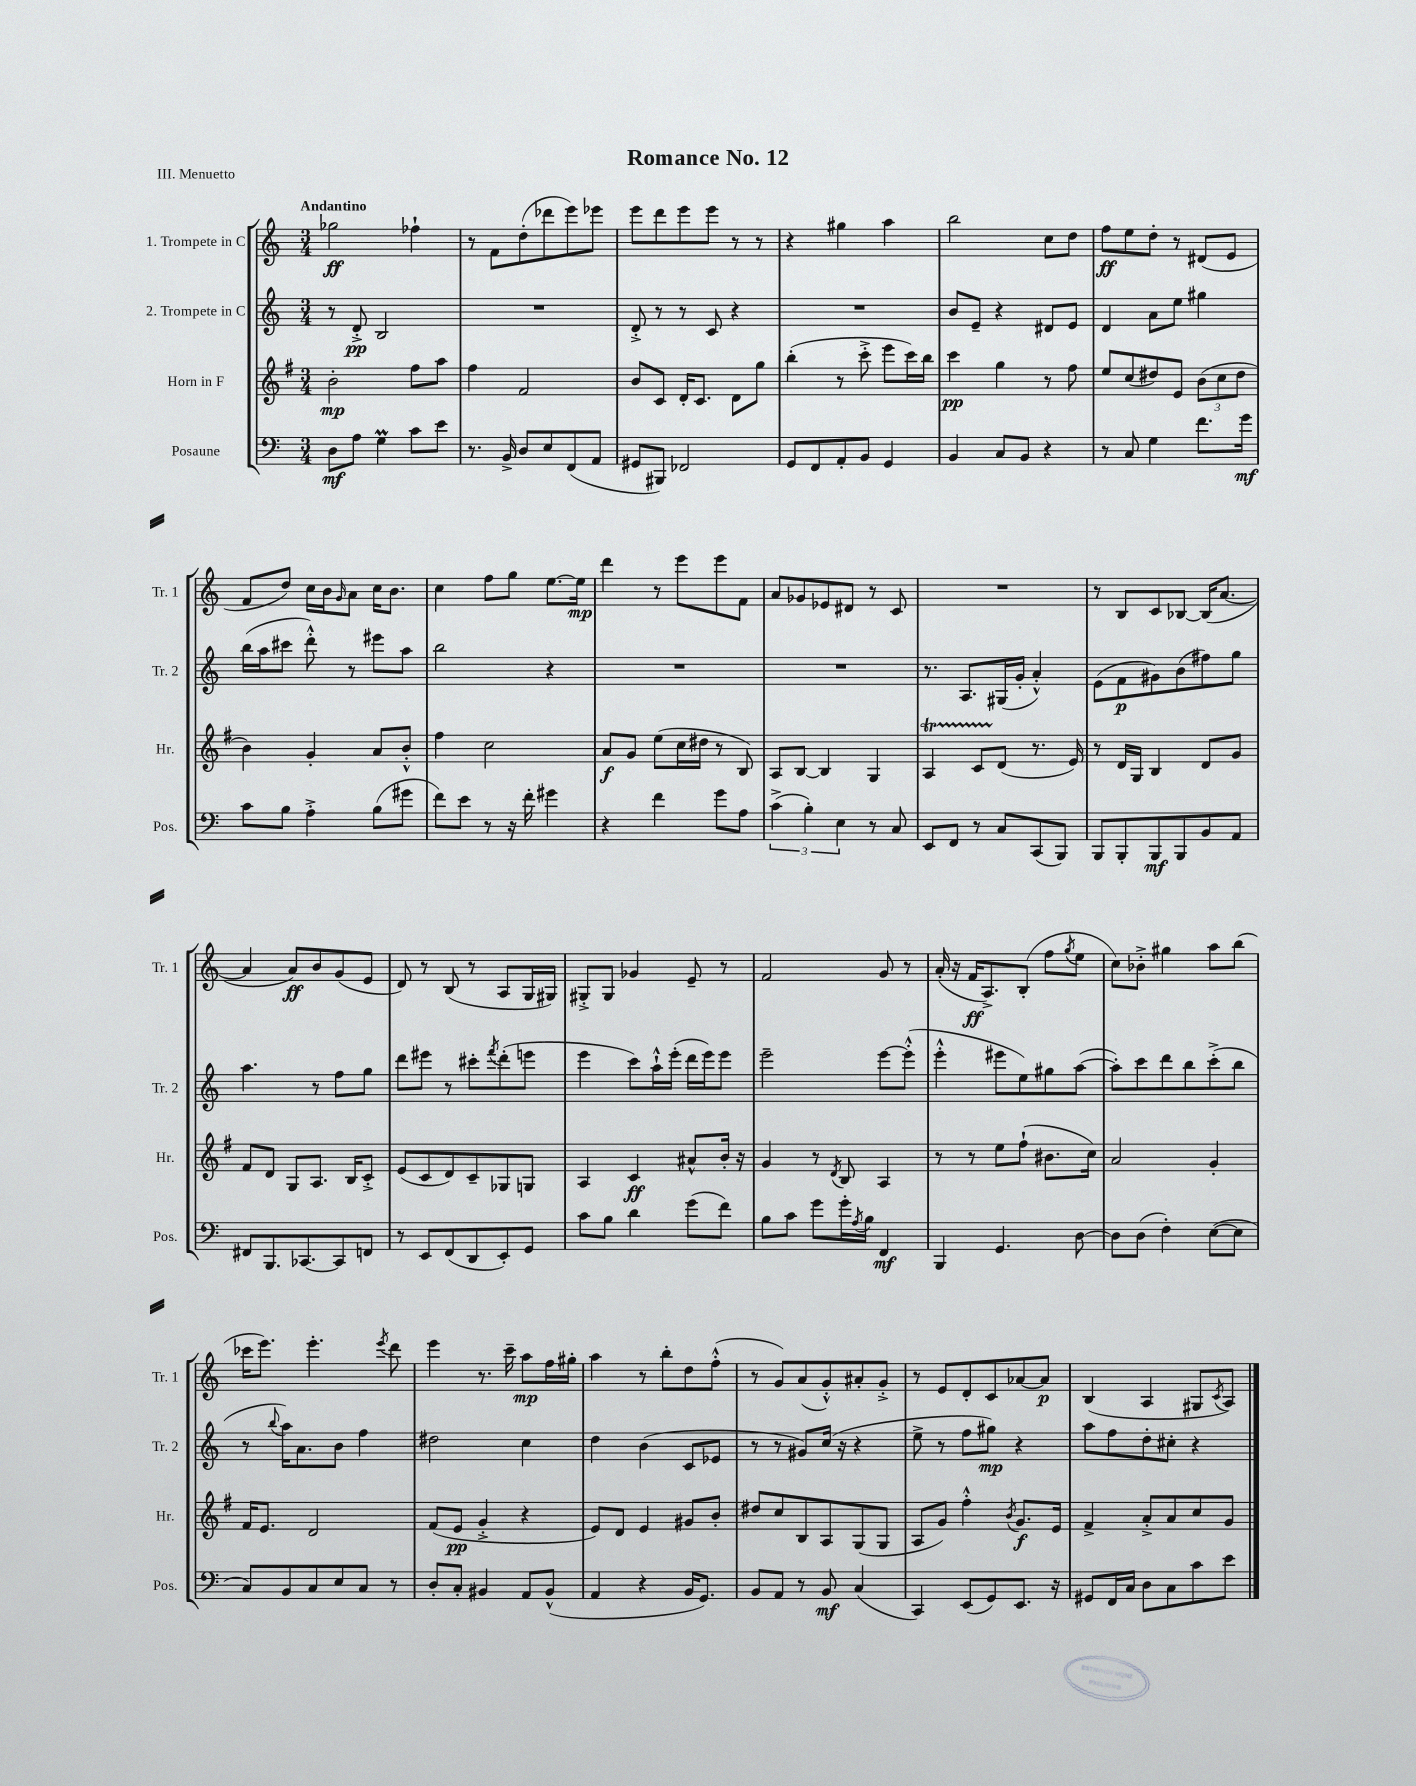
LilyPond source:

\header { title = "Romance No. 12" piece = "III. Menuetto" }
<<
\new StaffGroup <<
\new Staff = "s0" \with { instrumentName = "1. Trompete in C" shortInstrumentName = "Tr. 1" } {
    \clef treble \key c \major \numericTimeSignature \time 3/4 \tempo "Andantino"
    ges''2\ff fes''4-! |
    r8 f'8 d''8-.( des'''8 e'''8) ees'''8 |
    e'''8 d'''8 e'''8 e'''8 r8 r8 |
    r4 gis''4 a''4 |
    b''2 c''8 d''8 |
    f''8\ff e''8 d''8-. r8 dis'8( e'8 |
    f'8 d''8) c''16 b'16 \grace { g'16 } a'8 c''16 b'8. |
    c''4 f''8 g''8 e''8.~ e''16\mp |
    d'''4 r8 e'''8 e'''8 f'8 |
    a'8 ges'8 ees'8 dis'8 r8 c'8 |
    R2. |
    r8 b8 c'8 bes8~ bes16( a'8.~ |
    a'4 a'8\ff) b'8 g'8( e'8 |
    d'8) r8 b8( r8 a8 g16 gis16) |
    gis8-.-> gis8 ges'4 e'8-- r8 |
    f'2 g'8 r8 |
    a'16-.( r16 f'16\ff a8.->) b8-.( f''8 \acciaccatura { g''8 } e''8 |
    c''8) bes'8-.-> gis''4 a''8 b''8( |
    ces'''16 e'''8.) e'''4.-. \acciaccatura { e'''8 } d'''8 |
    e'''4 r8. c'''16-- a''8\mp f''16 gis''16-. |
    a''4 r8 b''8-. d''8 f''8-.-^( |
    r8 g'8) a'8( g'8-.-^) ais'8-. g'8-.-> |
    r8 e'8 d'8-. c'8 aes'8~ aes'8\p |
    b4( a4 gis8 \acciaccatura { c'8 } a8) \bar "|." |
}
\new Staff = "s1" \with { instrumentName = "2. Trompete in C" shortInstrumentName = "Tr. 2" } {
    \clef treble \key c \major \numericTimeSignature \time 3/4
    r8 d'8-.->\pp b2 |
    R2. |
    d'8-.-> r8 r8 c'8 r4 |
    R2. |
    b'8 e'8-- r4 dis'8 e'8 |
    d'4 a'8 e''8 gis''4 |
    b''16( a''16 cis'''8 d'''8-.-^) r8 eis'''8 a''8 |
    b''2 r4 |
    R2. |
    R2. |
    r8. a8. gis16( g'16-. a'4-.-^) |
    e'8( f'8\p gis'8) b'8( fis''8) g''8 |
    a''4. r8 f''8 g''8 |
    d'''8 eis'''8 r8 cis'''8-. \acciaccatura { f'''8 } d'''8-.( e'''8 |
    e'''4 c'''8) a''16-!-^ e'''16-.( d'''16 e'''16) e'''8 |
    e'''2-- e'''8~ e'''8-.-^( |
    e'''4-.-^ eis'''8 e''8) gis''8 a''8~( |
    a''8-.) c'''8 d'''8 b''8 c'''8-.->( b''8 |
    r8 \appoggiatura { b''8 } a''16) a'8. b'8 f''4 |
    dis''2 c''4 |
    d''4 b'4( c'8 ees'8 |
    r8 r8 gis'8) c''16( r16 r4 |
    e''8-> r8 f''8 gis''8\mp) r4 |
    a''8 f''8 d''8-. cis''8-. r4 \bar "|." |
}
\new Staff = "s2" \with { instrumentName = "Horn in F" shortInstrumentName = "Hr." } {
    \clef treble \key g \major \numericTimeSignature \time 3/4
    b'2-.\mp fis''8 a''8 |
    fis''4 fis'2 |
    b'8 c'8 d'16-. c'8. d'8 g''8 |
    b''4-.( r8 c'''8-.-> e'''8 c'''16) b''16 |
    c'''4\pp g''4 r8 fis''8 |
    e''8 c''8( dis''8) e'8 \tuplet 3/2 { b'8( c''8 dis''8 } |
    b'4) g'4-. a'8 b'8-.-^ |
    fis''4 c''2 |
    a'8\f g'8 e''8( c''16 dis''16 r8 b8) |
    a8 b8~ b4 g4 |
    a4\startTrillSpan c'8 d'8\stopTrillSpan( r8. e'16) |
    r8 d'16 g16 b4 d'8 g'8 |
    fis'8 d'8 g8 a8. b16 c'8-.-> |
    e'8( c'8 d'8) c'8-- ges8 g8 |
    a4 c'4\ff ais'8-^ b'16-. r16 |
    g'4 r8 \acciaccatura { d'8 } b8 a4 |
    r8 r8 e''8 fis''8-!( bis'8. c''16) |
    a'2 g'4-. |
    fis'16 e'8. d'2 |
    fis'8( e'8\pp g'4-.-> r4 |
    e'8) d'8 e'4 gis'8 b'8-. |
    dis''8 c''8 b8 a8 g8( g8 |
    a8 g'8) fis''4-.-^ \acciaccatura { b'8 } g'8.\f e'16 |
    fis'4-> a'8-.-> a'8 c''8 g'8 \bar "|." |
}
\new Staff = "s3" \with { instrumentName = "Posaune" shortInstrumentName = "Pos." } {
    \clef bass \key c \major \numericTimeSignature \time 3/4
    d8\mf a8 g4\prall c'8 e'8 |
    r8. b,16-> d8 e8 f,8( a,8 |
    gis,8 bis,,8) fes,2 |
    g,8 f,8 a,8-. b,8 g,4 |
    b,4 c8 b,8 r4 |
    r8 c8 g4 f'8. g'16\mf |
    c'8 b8 a4-.-> b8( gis'8 |
    f'8) e'8 r8 r16 f'16-. gis'4 |
    r4 f'4 g'8 a8 |
    \tuplet 3/2 { c'4->( b4-.) e4 } r8 c8 |
    e,8 f,8 r8 c8 c,8( b,,8) |
    b,,8 b,,8-. b,,8\mf b,,8 b,8 a,8 |
    fis,8 b,,8. ces,8.~ ces,8 f,8 |
    r8 e,8 f,8( d,8 e,8-.) g,8 |
    c'8 b8 d'4 g'8( f'8) |
    b8 c'8 g'8 g'16-. \acciaccatura { a8 } b16 f,4\mf |
    b,,4 g,4. d8~ |
    d8 d8( f4-.) e8~( e8 |
    c8) b,8 c8 e8 c8 r8 |
    d8-. c8-. bis,4 a,8 bis,8-^( |
    a,4 r4 b,16 g,8.) |
    b,8 a,8 r8 b,8\mf c4( |
    c,4) e,8( g,8) e,8. r16 |
    gis,8 f,16 c16 d8 c8 c'8 e'8 \bar "|." |
}
>>
>>
\layout { \context { \Score \remove "Bar_number_engraver" } }
